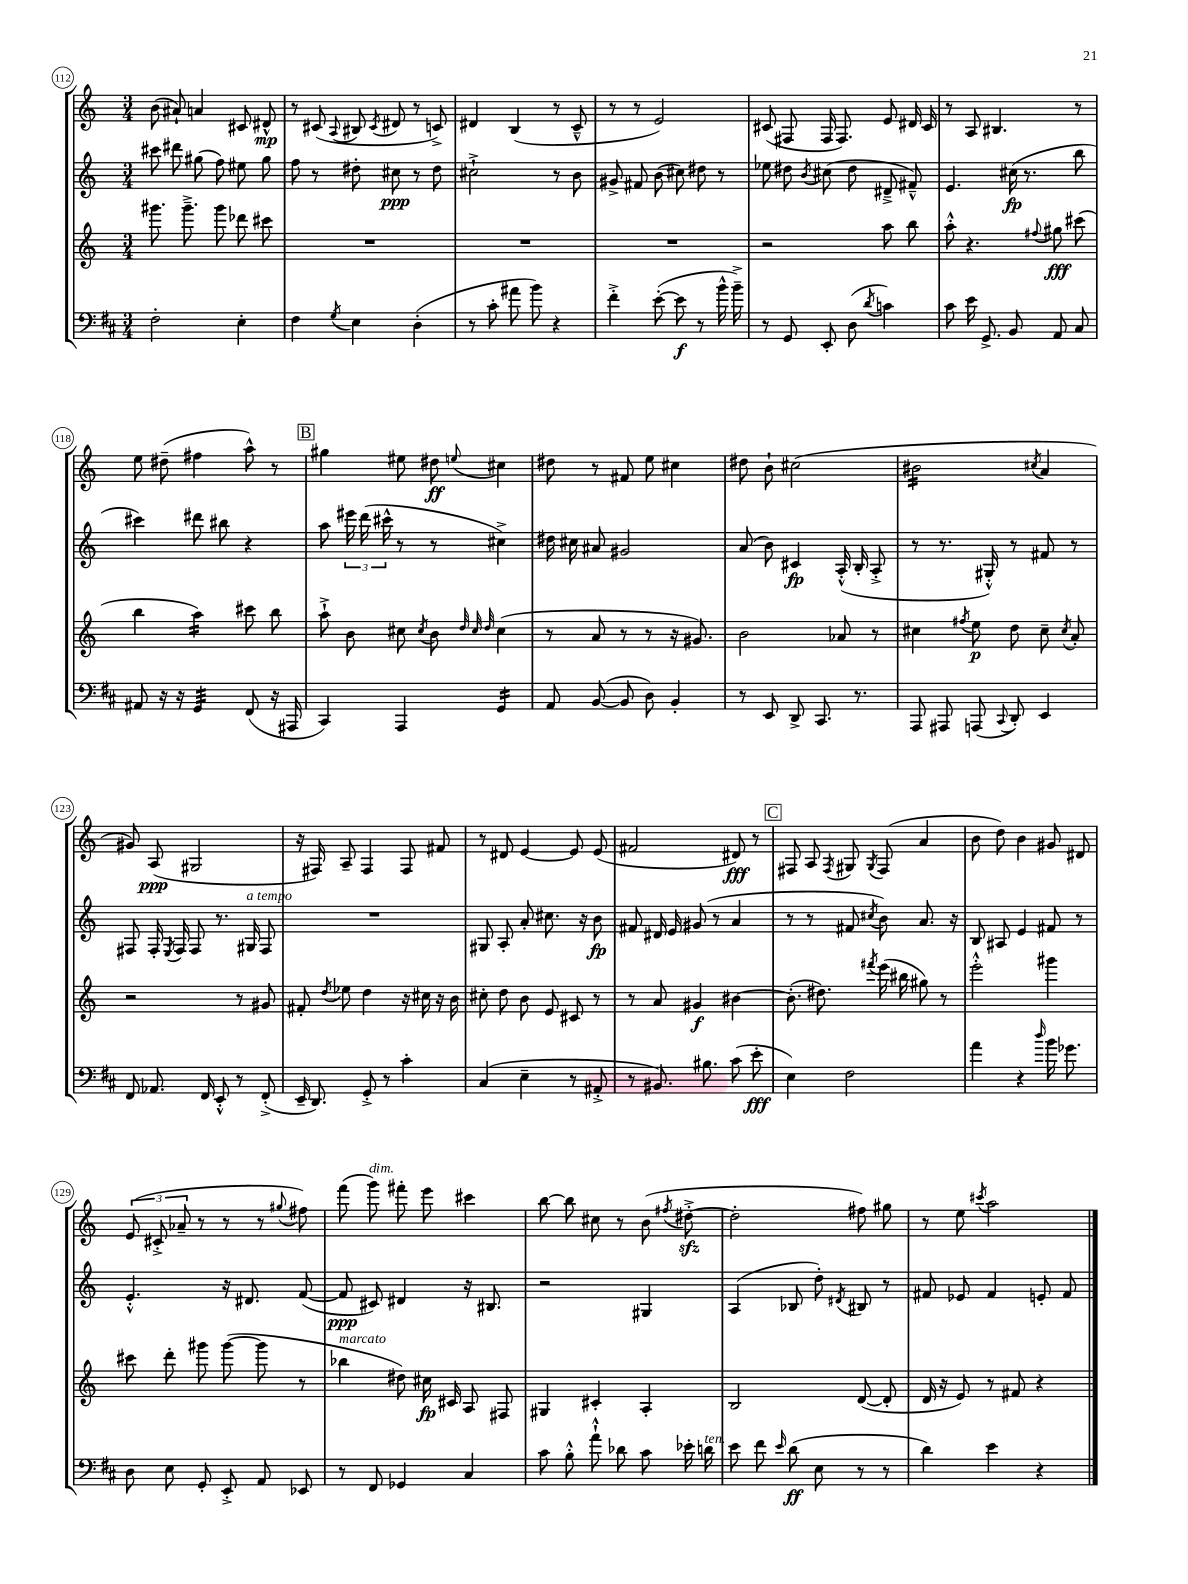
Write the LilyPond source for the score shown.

<<
\new StaffGroup <<
\new Staff = "s0" {
    \clef treble \key c \major \numericTimeSignature \time 3/4
    \autoBeamOff b'8( ais'8-!) a'4 cis'8 dis'8-^\mp |
    r8 cis'8( \appoggiatura { a8 } bis8 \acciaccatura { cis'8 } dis'8 r8 c'8->) |
    dis'4 b4( r8 c'8---^ |
    r8 r8 e'2) |
    cis'8( fis8 fis16 fis8.) e'8 dis'16 cis'16 |
    r8 a8 bis4. r8 |
    e''8 dis''8--( fis''4 a''8-^) r8 |
    \mark \markup { \box "B" } gis''4 eis''8 dis''8\ff \appoggiatura { e''8 } cis''4 |
    dis''8 r8 fis'8 e''8 cis''4 |
    dis''8 b'8-! cis''2( |
    bis'2:16 \acciaccatura { cis''8 } a'4 |
    gis'8) a8\ppp( gis2 |
    r16 fis16) a8-- fis4 fis8 fis'8 |
    r8 dis'8 e'4~ e'8 e'8( |
    fis'2 dis'8\fff) r8 |
    \mark \markup { \box "C" } fis8 a8 \acciaccatura { fis8 } gis8 \acciaccatura { gis8 } fis8( a'4 |
    b'8 d''8) b'4 gis'8 dis'8 |
    \tuplet 3/2 { e'8( cis'8-.-> aes'8-- } r8 r8 r8 \appoggiatura { gis''8 } fis''8) |
    f'''8( g'''8^\markup { \italic "dim." }) fis'''8-. e'''8 cis'''4 |
    b''8~ b''8 cis''8 r8 b'8( \acciaccatura { fis''8 } dis''8~-.->\sfz |
    dis''2-. fis''8) gis''8 |
    r8 e''8 \acciaccatura { cis'''8 } a''2 \bar "|." |
}
\new Staff = "s1" {
    \clef treble \key c \major \numericTimeSignature \time 3/4
    \autoBeamOff cis'''8 dis'''8 gis''8( f''8) eis''8 gis''8 |
    f''8 r8 dis''8-. cis''8\ppp r8 dis''8 |
    cis''2-!-> r8 b'8 |
    gis'8-> fis'8 b'8( cis''8) dis''8 r8 |
    ees''8 dis''8 \acciaccatura { b'8 } cis''8( dis''8 dis'8---> fis'8---^) |
    e'4. cis''16\fp( r8. b''8 |
    cis'''4) dis'''8 bis''8 r4 |
    \mark \markup { \box "B" } a''8 \tuplet 3/2 { eis'''16 d'''16( cis'''16-^ } r8 r8 cis''4->) |
    dis''16 cis''16 ais'8 gis'2 |
    a'8( b'8) cis'4\fp a16-.-^( b16-. a8-.-> |
    r8 r8. gis16-.-^) r8 fis'8 r8 |
    fis8 fis16-. \acciaccatura { e8 } fis16 fis8 r8. gis16^\markup { \italic "a tempo" } fis8 |
    R2. |
    gis8 a8-. a'8-. cis''8. r16 b'8\fp |
    fis'8 dis'16 e'16 gis'8( r8 a'4 |
    \mark \markup { \box "C" } r8 r8 fis'8 \acciaccatura { cis''8 } b'8) a'8. r16 |
    b8 ais8 e'4 fis'8 r8 |
    e'4.-.-^ r16 dis'8. f'8~( |
    f'8\ppp cis'8) dis'4 r16 bis8. |
    r2 gis4 |
    a4( bes8 d''8-.) \acciaccatura { dis'8 } bis8 r8 |
    fis'8 ees'8 fis'4 e'8-. fis'8 \bar "|." |
}
\new Staff = "s2" {
    \clef treble \key c \major \numericTimeSignature \time 3/4
    \autoBeamOff gis'''8. gis'''8.---> gis'''8 des'''8 cis'''8 |
    R2. |
    R2. |
    R2. |
    r2 a''8 b''8 |
    a''8-.-^ r4. \appoggiatura { fis''8 } gis''8\fff cis'''8( |
    b''4 a''4:16) cis'''8 b''8 |
    \mark \markup { \box "B" } a''8-!-> b'8 cis''8 \acciaccatura { cis''8 } b'8 \grace { d''32 cis''32 d''32 } cis''4( |
    r8 a'8 r8 r8 r16 gis'8.) |
    b'2 aes'8 r8 |
    cis''4 \acciaccatura { fis''8 } e''8\p d''8 cis''8-- \acciaccatura { cis''8 } a'8-. |
    r2 r8 gis'8 |
    fis'8-. \acciaccatura { d''8 } ees''8 d''4 r16 cis''16 r16 b'16 |
    cis''8-. d''8 b'8 e'8 cis'8 r8 |
    r8 a'8 gis'4\f bis'4~ |
    \mark \markup { \box "C" } bis'8.-.( dis''8.) \acciaccatura { fis'''8 } e'''16( bis''16 gis''8) r8 |
    e'''2-.-^ gis'''4 |
    cis'''8 d'''8-. gis'''8 gis'''8~( gis'''8 r8 |
    bes''4^\markup { \italic "marcato" } dis''8) cis''16\fp cis'16 a8 fis8 |
    gis4 cis'4-. a4-. |
    b2 d'8~( d'8-. |
    d'16 r16 e'8) r8 fis'8 r4 \bar "|." |
}
\new Staff = "s3" {
    \clef bass \key d \major \numericTimeSignature \time 3/4
    \autoBeamOff fis2-. e4-. |
    fis4 \acciaccatura { g8 } e4 d4-.( |
    r8 cis'8-. ais'8 b'8) r4 |
    fis'4-.-> e'8~-.( e'8\f r8 b'16-^ b'16--->) |
    r8 g,8 e,8-. d8( \acciaccatura { d'8 } c'4) |
    cis'8 e'16 g,8.-> b,8 a,8 cis8 |
    ais,8 r16 r16 g,4:32 fis,8( r16 ais,,16 |
    \mark \markup { \box "B" } cis,4) a,,4 g,4:16 |
    a,8 b,8~( b,8 d8) b,4-. |
    r8 e,8 d,8-> cis,8. r8. |
    a,,8 ais,,8 a,,8( \appoggiatura { cis,8 } d,8-.) e,4 |
    fis,8 aes,8. fis,16 e,8-.-^ r8 fis,8-.->( |
    e,16-- d,8.) g,8-.-> r8 cis'4-. |
    cis4( e4-- r8 ais,8-.-> |
    r8 bis,8.) bis8. cis'8( e'8-.\fff |
    \mark \markup { \box "C" } e4) fis2 |
    a'4 r4 \grace { d''16 } b'16 ges'8. |
    d8 e8 g,8-. e,8-.-> a,8 ees,8 |
    r8 fis,8 ges,4 cis4 |
    cis'8 b8-.-^ a'8-!-^ des'8 cis'8 ees'16-. d'16^\markup { \italic "ten." } |
    e'8 fis'8 \grace { e'16 } d'8\ff( e8 r8 r8 |
    d'4) e'4 r4 \bar "|." |
}
>>
>>
\layout { \context { \Score currentBarNumber = #112 \override BarNumber.stencil = #(make-stencil-circler 0.1 0.3 ly:text-interface::print) } }
